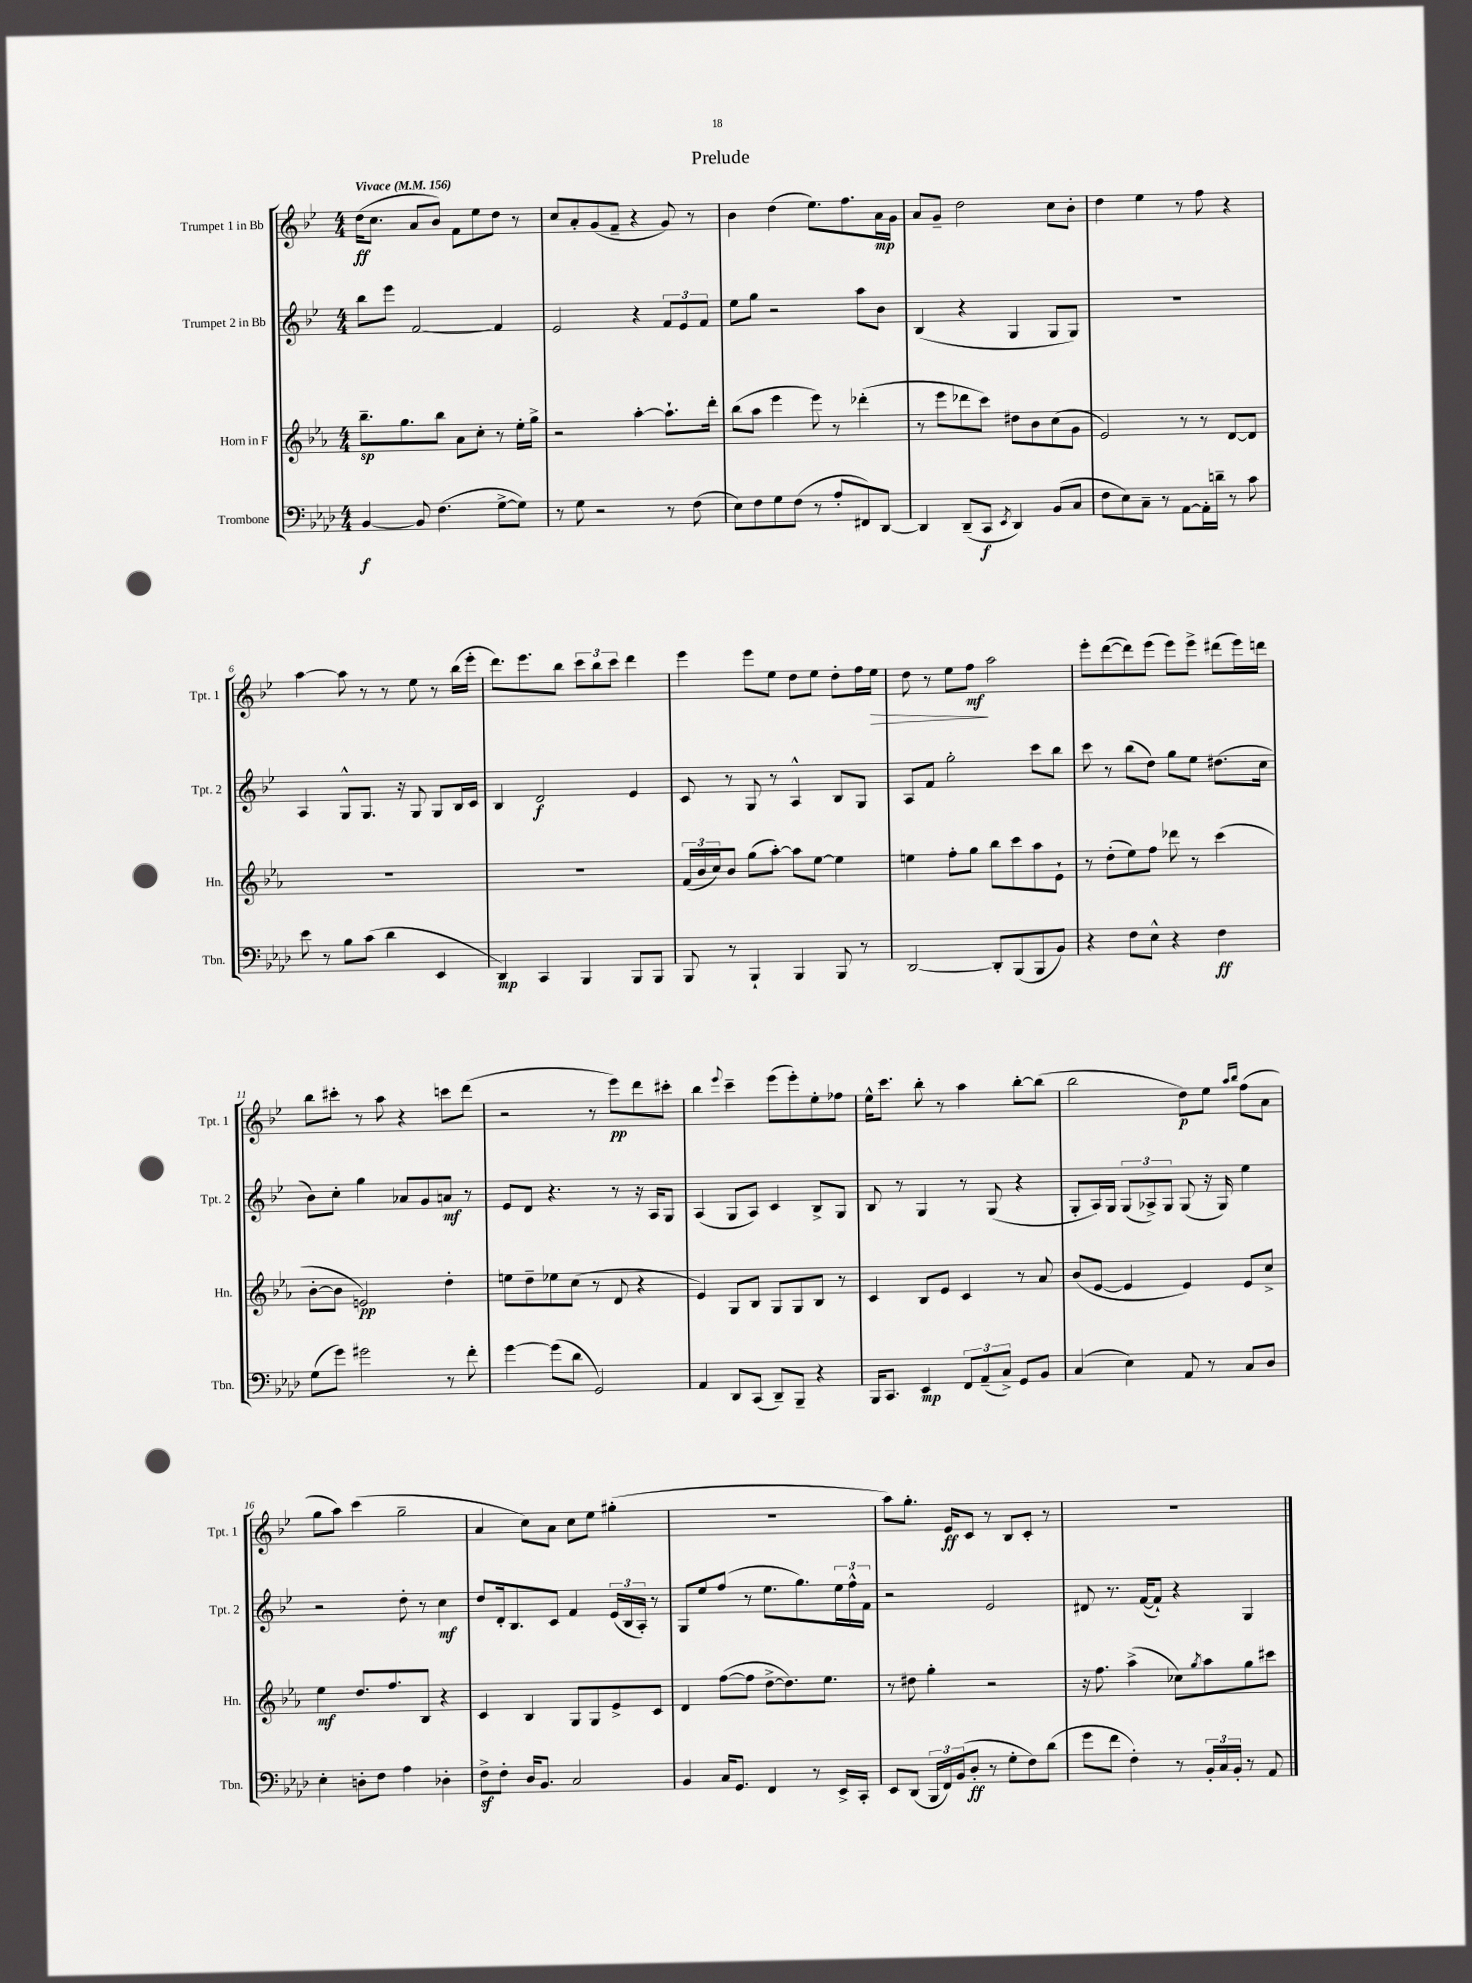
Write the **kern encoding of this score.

**kern	**dynam	**kern	**dynam	**kern	**dynam	**kern	**dynam
*part4	*part4	*part3	*part3	*part2	*part2	*part1	*part1
*staff4	*staff4	*staff3	*staff3	*staff2	*staff2	*staff1	*staff1
*I"Trombone	*	*I"Horn in F	*	*I"Trumpet 2 in Bb	*	*I"Trumpet 1 in Bb	*
*I'Tbn.	*	*I'Hn.	*	*I'Tpt. 2	*	*I'Tpt. 1	*
*clefF4	*	*clefG2	*	*clefG2	*	*clefG2	*
*k[b-e-a-d-]	*	*k[b-e-a-]	*	*k[b-e-]	*	*k[b-e-]	*
*M4/4	*	*M4/4	*	*M4/4	*	*M4/4	*
*MM156	*	*MM156	*	*MM156	*	*MM156	*
=1	=1	=1	=1	=1	=1	=1	=1
!	!	!	!	!	!	!LO:TX:a:B:t=Vivace	!
[4BB-/	f	8.bb-~\L	sp	8bb-\L	.	(16dd\KL	ff
.	.	.	.	.	.	8.cc\J	.
.	.	.	.	8eee-\J	.	.	.
.	.	8.gg\	.	.	.	.	.
8BB-/]	.	.	.	[2f/	.	8a/L	.
(4.F\	.	8bb-\J	.	.	.	8b-/J)	.
.	.	8a-\L	.	.	.	8f\L	.
.	.	8cc'\J	.	.	.	8ee-\	.
[8G^\L	.	8r	.	4f/]	.	8dd\J	.
8G\J])	.	16ee-'\LL	.	.	.	8r	.
.	.	16gg^\JJ	.	.	.	.	.
=2	=2	=2	=2	=2	=2	=2	=2
8r	.	2r	.	2e-/	.	8cc/L	.
8G\	.	.	.	.	.	8a'/	.
2r	.	.	.	.	.	(8g/	.
.	.	.	.	.	.	8f~/J	.
.	.	[4aa-'\	.	4r	.	4r	.
8r	.	8.aa-`\L]	.	12f/L	.	8g/)	.
.	.	.	.	12e-/	.	.	.
(8F\	.	.	.	.	.	8r	.
.	.	.	.	12f/J	.	.	.
.	.	16ddd'\Jk	.	.	.	.	.
=3	=3	=3	=3	=3	=3	=3	=3
8E-\L)	.	(8bb-\L	.	8ee-\L	.	4b-\	.
8F\	.	8aa-\J	.	8gg\J	.	.	.
8G\	.	4eee-\	.	2r	.	(4dd\	.
(8F\J	.	.	.	.	.	.	.
8r	.	8eee-\)	.	.	.	8.ee-\L)	.
8A-'/L	.	8r	.	.	.	.	.
.	.	.	.	.	.	8.ff\	.
8FF#X/)	.	(4ddd-X'\	.	8aa\L	.	.	.
[8DD-/J	.	.	.	8b-\J	.	16a\L	mp
.	.	.	.	.	.	16g\JJ	.
=4	=4	=4	=4	=4	=4	=4	=4
4DD-/]	.	8r	.	(4B-/	.	8a/L	.
.	.	8eee-\L	.	.	.	8g~/J	.
(8DD-~/L	.	8ddd-X\	.	4r	.	2dd\	.
8CC/J	f	8ccc\J)	.	.	.	.	.
8qEE-/	.	.	.	.	.	.	.
4DD-/)	.	8dd#X\L	.	4G/	.	.	.
.	.	8b-\	.	.	.	.	.
(8BB-/L	.	(8cc\	.	8G/L	.	8cc\L	.
8C/J	.	8g\J	.	8G/J)	.	8b-'\J	.
=5	=5	=5	=5	=5	=5	=5	=5
8F\L	.	2e-/)	.	1r	.	4dd\	.
8E-\)	.	.	.	.	.	.	.
8C~\J	.	.	.	.	.	4ee-\	.
8r	.	.	.	.	.	.	.
[8AA-\L	.	8r	.	.	.	8r	.
16AA-'\L]	.	8r	.	.	.	8ff\	.
16dn~\JJ	.	.	.	.	.	.	.
8r	.	[8d/L	.	.	.	4r	.
8c\	.	8d/J]	.	.	.	.	.
!!LO:LB:g=z
=6	=6	=6	=6	=6	=6	=6	=6
8e-\	.	1r	.	4A/	.	[4aa\	.
8r	.	.	.	.	.	.	.
8B-\L	.	.	.	8G^^/L	.	8aa\]	.
(8c\J	.	.	.	8.G/J	.	8r	.
4d-\	.	.	.	.	.	8r	.
.	.	.	.	16r	.	.	.
.	.	.	.	8G/	.	8ee-\	.
4EE-/	.	.	.	8G/L	.	8r	.
.	.	.	.	16B-/L	.	(16bb-\LL	.
.	.	.	.	16c/JJ	.	16eee-'\JJ	.
=7	=7	=7	=7	=7	=7	=7	=7
4DD-/)	mp	1r	.	4B-/	.	8.ddd\L)	.
.	.	.	.	.	.	8.eee-\	.
4CC/	.	.	.	2d/	f	.	.
.	.	.	.	.	.	8bb-\J	.
4BBB-/	.	.	.	.	.	12ccc\L	.
.	.	.	.	.	.	12bb-\	.
.	.	.	.	.	.	12ccc\J	.
8BBB-/L	.	.	.	4e-/	.	4ddd\	.
8BBB-/J	.	.	.	.	.	.	.
=8	=8	=8	=8	=8	=8	=8	=8
8BBB-/	.	(24f/LL	.	8c/	.	4eee-\	.
.	.	24b-/	.	.	.	.	.
.	.	24cc/J)	.	.	.	.	.
8r	.	8b-/J	.	8r	.	.	.
4BBB-`/	.	(8gg\L	.	8G/	.	8eee-\L	.
.	.	[8aa-'\J)	.	8r	.	8ee-\J	.
4BBB-/	.	8aa-\L]	.	4A^^/	.	8dd\L	.
.	.	[8ee-\J	.	.	.	8ee-\J	.
8BBB-/	.	4ee-\]	.	8B-/L	.	8dd'\L	.
8r	.	.	.	8G/J	.	16ff\L	.
!	!	!	!	!	!	!	!LO:HP:b
.	.	.	.	.	.	16ee-\JJ	>
=9	=9	=9	=9	=9	=9	=9	=9
[2DD-/	.	4een\	.	8A/L	.	8dd\	.
.	.	.	.	8f/J	.	8r	.
.	.	8ff'\L	.	2gg'\	.	8ee-\L	.
.	.	8gg\J	.	.	.	8ff\J	mf
8DD-'/L]	.	8bb-\L	.	.	.	2aa\	]
(8BBB-/	.	8ccc\	.	.	.	.	.
8BBB-/	.	8aa-\	.	8ccc\L	.	.	.
8BB-/J)	.	8e-`\J	.	8bb-\J	.	.	.
=10	=10	=10	=10	=10	=10	=10	=10
4r	.	8r	.	8ccc\	.	8eee-'\L	.
.	.	(8dd'\L	.	8r	.	([8ddd\	.
8F\L	.	8ee-\)	.	(8bb-\L	.	8ddd\])	.
8E-^^\J	.	8ff\J	.	8dd\J)	.	(8eee-\J	.
4r	.	8ddd-X\	.	8gg\L	.	8eee-\L)	.
.	.	8r	.	8ee-\J	.	8eee-^\J	.
4F\	ff	(4ccc\	.	(8.dd#X\L	.	(8ddd#X\L	.
.	.	.	.	.	.	16eee-\L)	.
.	.	.	.	16cc\Jk	.	16dddn\JJ	.
!!LO:LB:g=z
=11	=11	=11	=11	=11	=11	=11	=11
(8G\L	.	[8b-'\L	.	8b-\L)	.	8bb-\L	.
8g\J)	.	8b-\J]	.	8cc'\J	.	8ccc#X'\J	.
2g#X\	.	2en/)	pp	4gg\	.	8r	.
.	.	.	.	.	.	8aa\	.
.	.	.	.	8a-X/L	.	4r	.
.	.	.	.	8g/	.	.	.
8r	.	4dd'\	.	8an/J	mf	8cccn\L	.
8f'\	.	.	.	8r	.	(8ddd\J	.
=12	=12	=12	=12	=12	=12	=12	=12
[4g\	.	8een\L	.	8e-/L	.	2r	.
.	.	8dd~\	.	8d/J	.	.	.
(8g\L]	.	8ee-X\	.	4.r	.	.	.
8d-\J	.	(8cc\J	.	.	.	.	.
2GG/)	.	8r	.	.	.	8r	.
.	.	8d/	.	8r	.	8eee-\L)	pp
.	.	4r	.	16r	.	8ddd\	.
.	.	.	.	16A/KL	.	.	.
.	.	.	.	8G/J	.	8ccc#X'\J	.
=13	=13	=13	=13	=13	=13	=13	=13
4AA-/	.	4e-/)	.	(4A/	.	4bb-\	.
.	.	.	.	.	.	8qqeee-/	.
8DD-/L	.	8G/L	.	8G/L	.	4ccc~\	.
(8CC/J	.	8B-/J	.	8A/J)	.	.	.
8DD-~/L)	.	8G/L	.	4c/	.	(8eee-\L	.
8BBB-~/J	.	8G/	.	.	.	8eee-'\)	.
4r	.	8B-/J	.	8B-^/L	.	8ee-'\	.
.	.	8r	.	8G/J	.	8ff-X\J	.
=14	=14	=14	=14	=14	=14	=14	=14
16BBB-/KL	.	4c/	.	8B-/	.	16ee-^^\KL	.
8.CC/J	.	.	.	.	.	8.ccc\J	.
.	.	.	.	8r	.	.	.
4EE-/	mp	8B-/L	.	4G/	.	8bb-'\	.
.	.	8e-/J	.	.	.	8r	.
12FF/L	.	4c/	.	8r	.	4aa\	.
(12AA-~/	.	.	.	.	.	.	.
.	.	.	.	(8G/	.	.	.
12C^/J)	.	.	.	.	.	.	.
8GG/L	.	8r	.	4r	.	[8bb-'\L	.
8BB-/J	.	8a-/	.	.	.	(8bb-\J]	.
=15	=15	=15	=15	=15	=15	=15	=15
(4C/	.	(8b-/L	.	8G'/L	.	2bb-\	.
.	.	[8e-/J	.	16A/L)	.	.	.
.	.	.	.	16G/JJ	.	.	.
4E-\)	.	4e-/]	.	(12G/L	.	.	.
.	.	.	.	12A-X^/)	.	.	.
.	.	.	.	12G/J	.	.	.
8AA-/	.	4e-/)	.	(8G/	.	8dd\L)	p
8r	.	.	.	16r	.	8ee-\J	.
.	.	.	.	16G/)	.	.	.
.	.	.	.	.	.	16qqaa/LL	.
.	.	.	.	.	.	16qqbb-/JJ	.
8C/L	.	8e-/L	.	4ee-\	.	(8ff\L	.
8D-/J	.	8cc^/J	.	.	.	8a\J	.
!!LO:LB:g=z
=16	=16	=16	=16	=16	=16	=16	=16
4E-'\	.	4ee-\	mf	2r	.	8gg\L	.
.	.	.	.	.	.	8aa\J)	.
8Dn'\L	.	8.dd/L	.	.	.	(4ccc\	.
8F\J	.	.	.	.	.	.	.
.	.	8.ff/	.	.	.	.	.
4A-\	.	.	.	8dd'\	.	2gg~\	.
.	.	8B-/J	.	8r	.	.	.
4D-X'\	.	4r	.	4cc\	mf	.	.
=17	=17	=17	=17	=17	=17	=17	=17
8Fz^\L	.	4c/	.	8dd/L	.	4a/	.
8F'\J	.	.	.	16d'/k	.	.	.
.	.	.	.	8.B-/	.	.	.
16D-/KL	.	4B-/	.	.	.	8cc\L)	.
8.BB-/J	.	.	.	.	.	.	.
.	.	.	.	8c/J	.	8a\J	.
2C/	.	8G/L	.	4f/	.	8cc\L	.
.	.	8G/	.	.	.	8ee-\J	.
.	.	8e-^/	.	(24e-/LL	.	(4gg#X'\	.
.	.	.	.	24B-/	.	.	.
.	.	.	.	24A'/JJ)	.	.	.
.	.	8c/J	.	8r	.	.	.
=18	=18	=18	=18	=18	=18	=18	=18
4BB-/	.	4d/	.	8G/L	.	1r	.
.	.	.	.	8ee-/	.	.	.
16C/KL	.	([8ff\L	.	(8ff/J	.	.	.
8.GG/J	.	.	.	.	.	.	.
.	.	8ff\J]	.	8r	.	.	.
4FF/	.	[8dd^\L	.	8.ee-\L	.	.	.
.	.	8.dd\])	.	.	.	.	.
.	.	.	.	8.gg\)	.	.	.
8r	.	.	.	.	.	.	.
.	.	8.ee-\J	.	.	.	.	.
16EE-^/LL	.	.	.	24ee-\L	.	.	.
.	.	.	.	24ff^^\	.	.	.
16CC'/JJ	.	.	.	.	.	.	.
.	.	.	.	24f\JJ	.	.	.
=19	=19	=19	=19	=19	=19	=19	=19
8EE-/L	.	8r	.	2r	.	8aa\L)	.
(8DD-/J	.	8dd#X\	.	.	.	8.gg'\J	.
24BBB-/LL	.	4gg'\	.	.	.	.	.
24FF/)	.	.	.	.	.	.	.
.	.	.	.	.	.	16e-/KL	ff
(24BB-/J	.	.	.	.	.	.	.
8D-'/J	ff	.	.	.	.	8c/J	.
8r	.	2r	.	2e-/	.	8r	.
8G'\L	.	.	.	.	.	8B-/L	.
8F\)	.	.	.	.	.	8c'/J	.
(8d-\J	.	.	.	.	.	8r	.
=20	=20	=20	=20	=20	=20	=20	=20
8g\L	.	16r	.	8d#X/	.	1r	.
.	.	8.ff\	.	.	.	.	.
8f\J	.	.	.	8.r	.	.	.
4F'\)	.	(4aa-^\	.	.	.	.	.
.	.	.	.	([16f/KL	.	.	.
.	.	.	.	8f`/J])	.	.	.
8r	.	8cc-X\L)	.	4r	.	.	.
.	.	8qgg/	.	.	.	.	.
24BB-'/LL	.	8aa-\	.	.	.	.	.
24C/	.	.	.	.	.	.	.
24BB-'/JJ	.	.	.	.	.	.	.
8r	.	8gg\	.	4G/	.	.	.
8AA-/	.	8ccc#X\J	.	.	.	.	.
==	==	==	==	==	==	==	==
*-	*-	*-	*-	*-	*-	*-	*-
